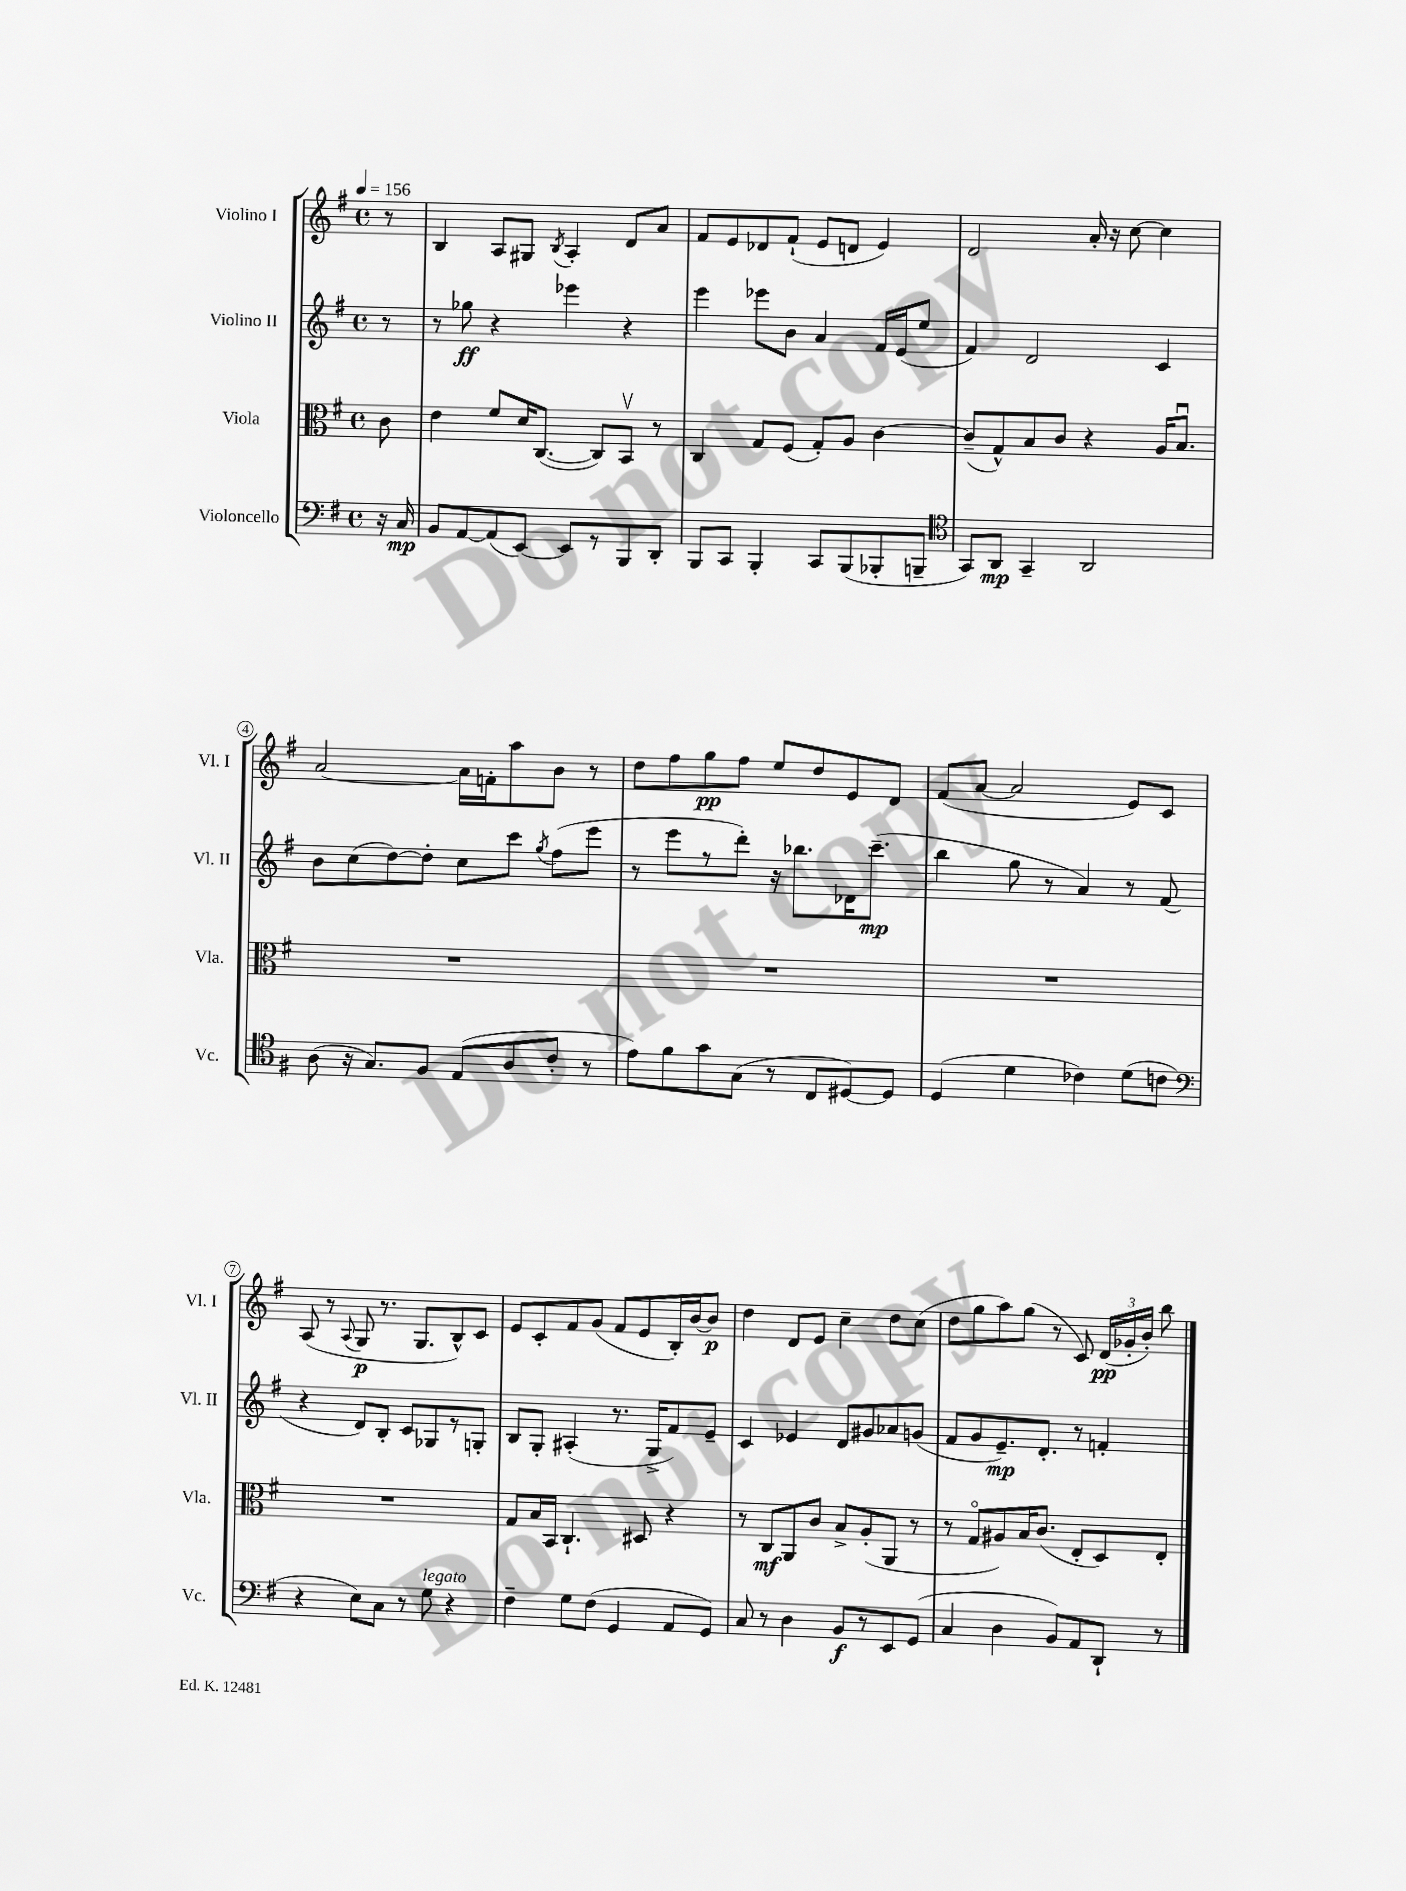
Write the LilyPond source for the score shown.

<<
\new StaffGroup <<
\new Staff = "s0" \with { instrumentName = "Violino I" shortInstrumentName = "Vl. I" } {
    \clef treble \key g \major \defaultTimeSignature \time 4/4 \partial 8 \tempo 4 = 156
    \autoBeamOff r8 |
    b4 a8[ gis8] \acciaccatura { b8 } a4-. d'8[ a'8] |
    fis'8[ e'8 des'8 fis'8]-!( e'8[ d'8] e'4) |
    d'2 a'16-. r16 c''8~ c''4 |
    a'2~ a'16[ f'16-. a''8 b'8] r8 |
    d''8[ fis''8 g''8\pp fis''8] e''8[ d''8 e'8 d'8] |
    fis'8[( a'8]~ a'2 e'8[) c'8] |
    a8( r8 \appoggiatura { a8 } g8\p r8. g8.[ b8-^) c'8] |
    e'8[ c'8-. fis'8 g'8]( fis'8[ e'8 b16-.) b'16~ b'8]\p |
    d''4 d'8[ e'8] c''4-- d''8[ c''8]( |
    d''8[ g''8 a''8) g''8]( r8 c'8) \tuplet 3/2 { d'16[\pp( ges'16-. b'16]-.) } b''8 \bar "|." |
}
\new Staff = "s1" \with { instrumentName = "Violino II" shortInstrumentName = "Vl. II" } {
    \clef treble \key g \major \defaultTimeSignature \time 4/4 \partial 8
    \autoBeamOff r8 |
    r8 ges''8\ff r4 ees'''4 r4 |
    e'''4 ees'''8[ b'8] a'4 fis'16[ e'16( e''8] |
    fis'4) d'2 c'4 |
    b'8[ c''8( d''8~) d''8]-. c''8[ c'''8] \acciaccatura { g''8 } fis''8[( e'''8] |
    r8 e'''8[ r8 d'''8]-.) r16 bes''8.[ des'16 c'''8.]--\mp( |
    b''4 g''8 r8 a'4) r8 fis'8( |
    r4 d'8[) b8]-. c'8[ ges8 r8 g8]-. |
    b8[ g8]-. ais4-.( r8. g16[-> fis'8) e'8]-- |
    c'4 ees'4 d'8[ gis'8 aes'8 g'8]( |
    fis'8[ g'8 e'8.--\mp) d'8.]-. r8 f'4-. \bar "|." |
}
\new Staff = "s2" \with { instrumentName = "Viola" shortInstrumentName = "Vla." } {
    \clef alto \key g \major \defaultTimeSignature \time 4/4 \partial 8
    \autoBeamOff c'8 |
    e'4 fis'8[ d'16 c8.]~( c8[) b,8]\upbow r8 |
    c4 g8[ fis8]( g8[-.) a8] c'4~ |
    c'8[--( g8-^) b8 c'8] r4 a16[ b8.]\downbow |
    R1 |
    R1 |
    R1 |
    R1 |
    g8[ b16 b,16] c4.-! dis8 r4 |
    r8 c8[\mf a,8 c'8] b8[-> a8-.( a,8] r8 |
    r8 g8[\flageolet ais8) b16 c'8.]( e8[-. d8) e8]-. \bar "|." |
}
\new Staff = "s3" \with { instrumentName = "Violoncello" shortInstrumentName = "Vc." } {
    \clef bass \key g \major \defaultTimeSignature \time 4/4 \partial 8
    \autoBeamOff r16 c16\mp |
    b,8[ a,8~ a,8( e,8]~) e,8[ r8 b,,8 d,8]-. |
    b,,8[ c,8] b,,4-. c,8[ b,,8( bes,,8-. b,,8]-- |
    \clef tenor g,8[) a,8]\mp g,4-- a,2 |
    a8( r16 g8.[) fis8] e8[( a8 c'8]-. r8 |
    e'8[) fis'8 g'8 g8]( r8 c8[ dis8~) dis8] |
    d4( d'4 ces'4) d'8[( c'8] |
    \clef bass r4 e8[) c8] r8 g8^\markup { \italic "legato" } r4 |
    fis4-- g8[ fis8]( g,4 a,8[ g,8]) |
    c8 r8 d4 b,8[\f r8 e,8 g,8]( |
    c4 d4 b,8[) a,8 d,8]-! r8 \bar "|." |
}
>>
>>
\layout { \context { \Score \override BarNumber.stencil = #(make-stencil-circler 0.1 0.3 ly:text-interface::print) } }
